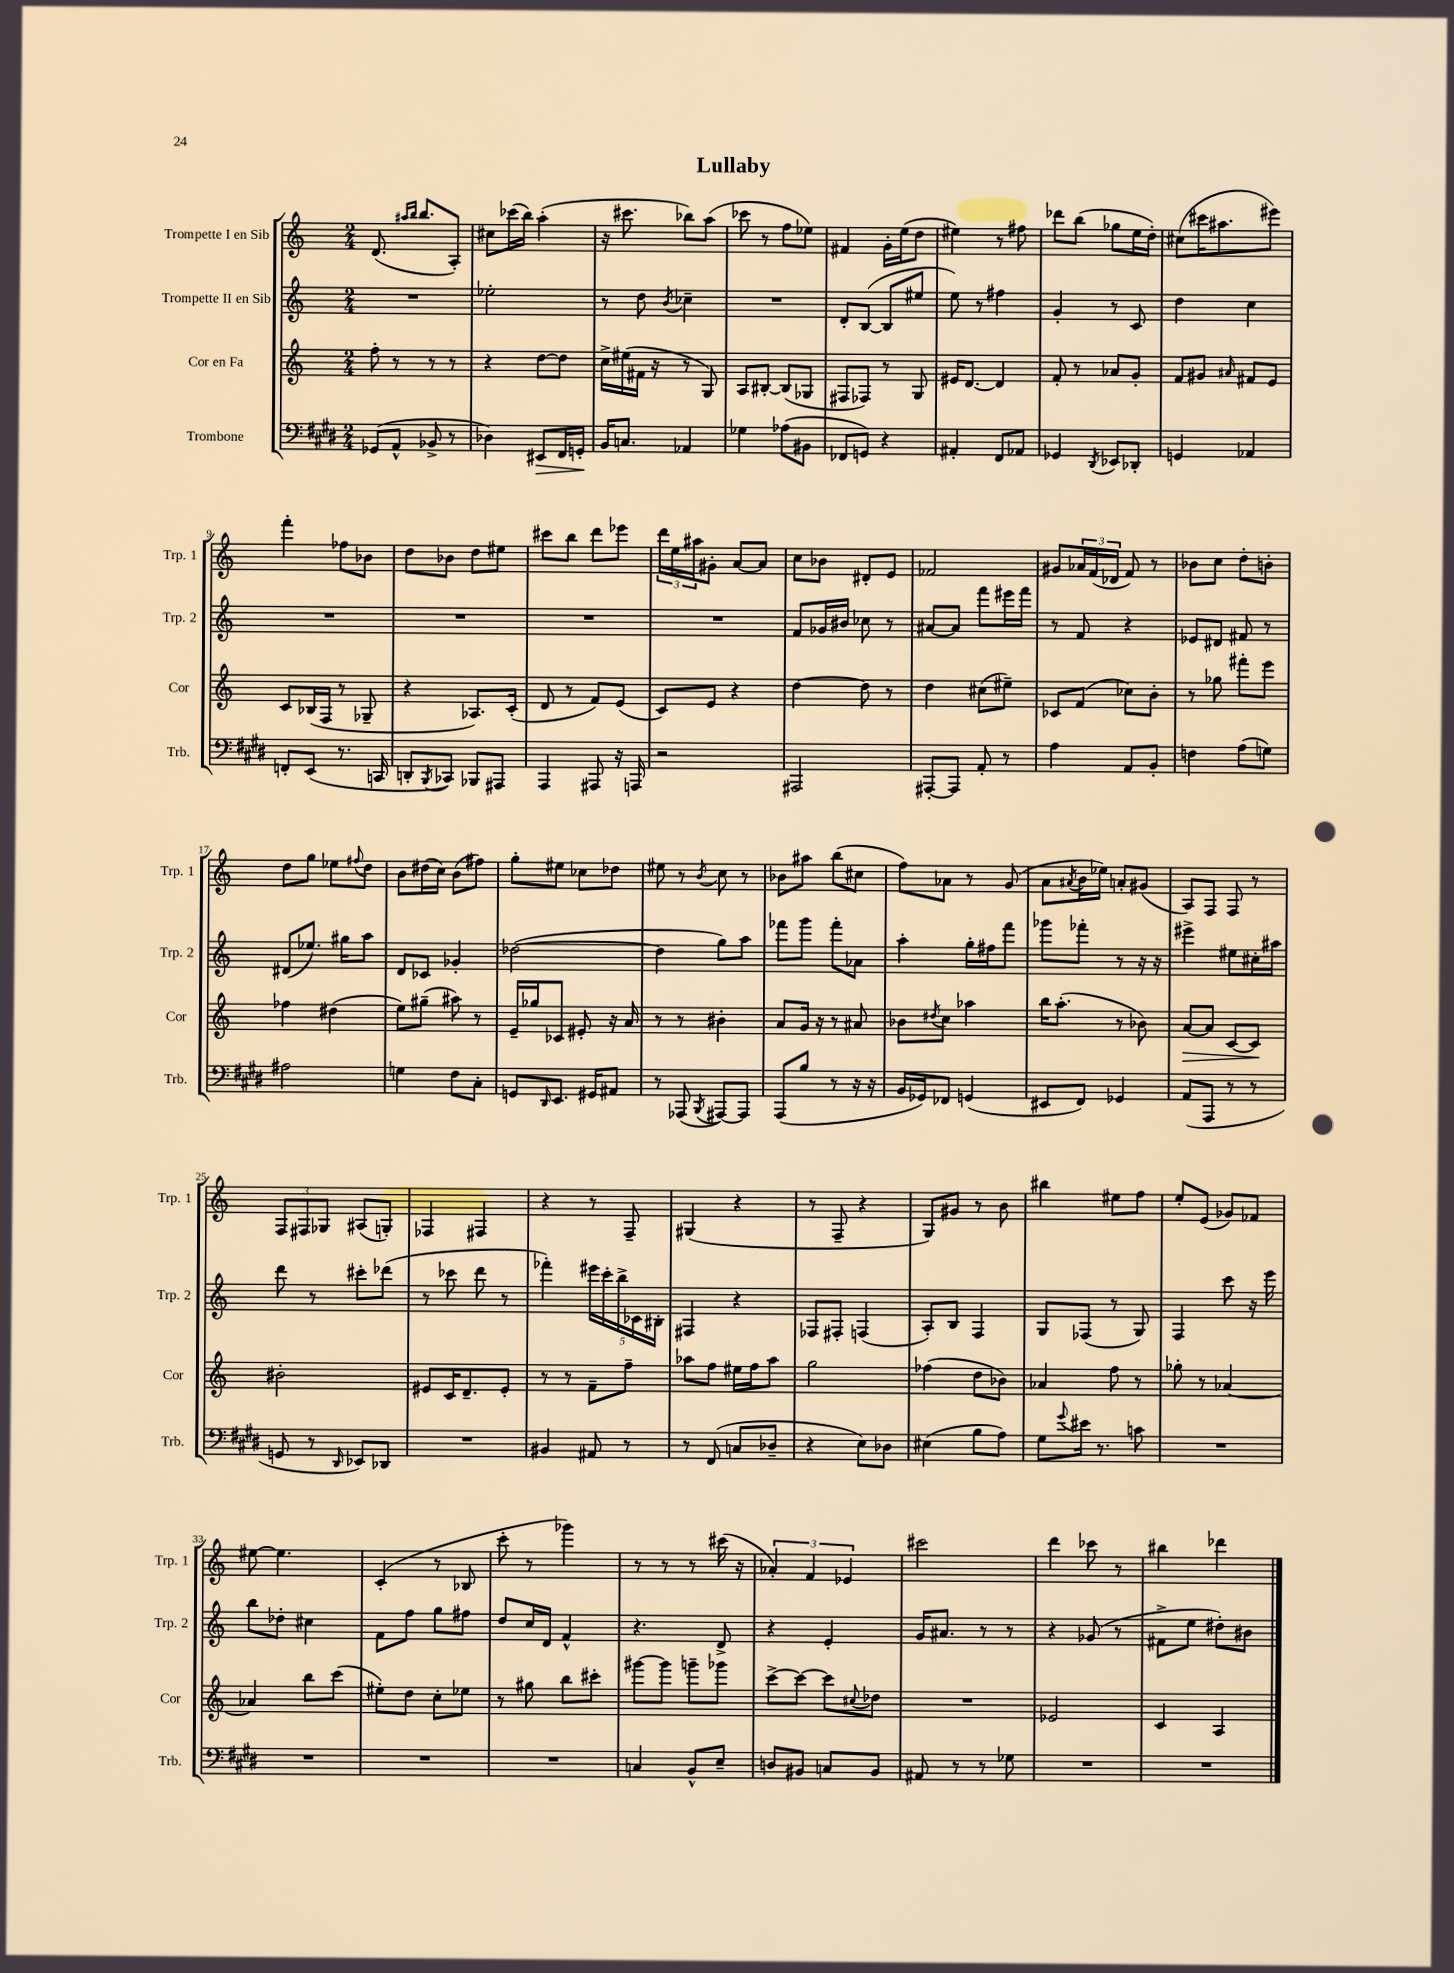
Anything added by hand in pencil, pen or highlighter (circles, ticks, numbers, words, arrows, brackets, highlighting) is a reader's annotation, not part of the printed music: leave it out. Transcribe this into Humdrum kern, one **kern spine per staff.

**kern	**dynam	**kern	**dynam	**kern	**kern
*part4	*part4	*part3	*part3	*part2	*part1
*staff4	*staff4	*staff3	*staff3	*staff2	*staff1
*I"Trombone	*	*I"Cor en Fa	*	*I"Trompette II en Sib	*I"Trompette I en Sib
*I'Trb.	*	*I'Cor	*	*I'Trp. 2	*I'Trp. 1
*clefF4	*	*clefG2	*	*clefG2	*clefG2
*k[f#c#g#d#]	*	*k[]	*	*k[]	*k[]
*M2/4	*	*M2/4	*	*M2/4	*M2/4
=1	=1	=1	=1	=1	=1
(8GG-X/L	.	8ff'\	.	2r	(8.d/
8AA^^/J	.	8r	.	.	.
.	.	.	.	.	16qqaa#X/LL
.	.	.	.	.	16qqbb/JJ
.	.	.	.	.	8.bb/L
8BB-X^/	.	8r	.	.	.
8r	.	8r	.	.	8A'/J)
=2	=2	=2	=2	=2	=2
4D-X\)	.	4r	.	2ee-X'\	8cc#X\L
.	.	.	.	.	(16ccc-X\L
.	.	.	.	.	16bb\JJ)
!	!LO:HP:b	!	!	!	!
8EE#X/L	>	[8dd\L	.	.	(4aa'\
16FF#/L	.	8dd\J]	.	.	.
16GGn'/JJ	.	.	.	.	.
.	]	.	.	.	.
=3	=3	=3	=3	=3	=3
16BB/KL	.	16cc^\LL	.	8r	16r
8.Cn/J	.	(16ee#X\	.	.	8.ccc#X\
.	.	16f#X\JJ	.	8dd\	.
.	.	16r	.	.	.
.	.	.	.	8qb/	.
4AA-X/	.	8r	.	4cc-X~\	8bb-X\L)
.	.	8G/)	.	.	(8aa\J
=4	=4	=4	=4	=4	=4
4G-X\	.	8A/L	.	2r	8ccc-X\
.	.	[8B#X'/J	.	.	8r
(8A-X\L	.	(8B#/L]	.	.	8ff\L
8BB#X\J	.	8G-X/J	.	.	8ee-X\J)
=5	=5	=5	=5	=5	=5
8FF-X/L	.	8F#X/L	.	8d'/L	4f#X/
8GGn/J)	.	8F-X/J)	.	([8B/J	.
4r	.	8r	.	8B/L]	16g'\LL
.	.	.	.	.	(16ee\J
.	.	8G/	.	8ee#X/J	8dd\J
=6	=6	=6	=6	=6	=6
4AA#X'/	.	16e#X/KL	.	8ee\)	4ee#X\)
.	.	[8.d/J	.	.	.
.	.	.	.	8r	.
8FF#/L	.	4d/]	.	4ff#X\	8r
8AA-X/J	.	.	.	.	8ff#X\
=7	=7	=7	=7	=7	=7
4GG-X/	.	8f'/	.	4g'/	8ddd-X\L
.	.	8r	.	.	(8bb\J
8qDD#/	.	.	.	.	.
8EE-X/L	.	8a-X/L	.	8r	8gg-X\L
8DD-X'/J	.	8g'/J	.	8c/	16ee\L
.	.	.	.	.	16dd'\JJ)
=8	=8	=8	=8	=8	=8
4GGn/	.	8f/L	.	4dd\	(8cc#X\L
.	.	8g#X/J	.	.	16ccc#X\K
.	.	.	.	.	8.aa#X\
.	.	16qqa#X/	.	.	.
4AA-X/	.	8f#X/L	.	4cc\	.
.	.	8e/J	.	.	8eee#X\J)
!!LO:LB:g=z
=9	=9	=9	=9	=9	=9
8FFn'/L	.	8c/L	.	2r	4fff'\
(8EE/J	.	(16B-X/L	.	.	.
.	.	16F/JJ	.	.	.
8.r	.	8r	.	.	8ff-X\L
.	.	8G-X~/	.	.	8b-X\J
16CCn/	.	.	.	.	.
=10	=10	=10	=10	=10	=10
8DDn'/L	.	4r	.	2r	8dd\L
8qBBB/	.	.	.	.	.
8CC-X/J)	.	.	.	.	8b-X\J
8BBB-X/L	.	8.A-X/L)	.	.	8dd\L
8AAA#X/J	.	.	.	.	8ee#X\J
.	.	(16c'/Jk	.	.	.
=11	=11	=11	=11	=11	=11
4AAA/	.	8d/	.	2r	8ccc#X\L
.	.	8r	.	.	8bb\J
8AAA#X/	.	8f/L)	.	.	8ddd\L
16r	.	(8e/J	.	.	8eee-X\J
16AAAn/	.	.	.	.	.
=12	=12	=12	=12	=12	=12
2r	.	8c/L)	.	2r	24ddd\LL
.	.	.	.	.	24ee\
.	.	.	.	.	24aa#X\J
.	.	8e/J	.	.	8g#X'\J
.	.	4r	.	.	[8a/L
.	.	.	.	.	8a/J]
=13	=13	=13	=13	=13	=13
2AAA#X/	.	[4dd\	.	8f/L	8cc\L
.	.	.	.	16g-X/L	8b-X\J
.	.	.	.	16b#X/JJ	.
.	.	8dd\]	.	8cc-X\	8d#X'/L
.	.	8r	.	8r	8e/J
=14	=14	=14	=14	=14	=14
[8AAA#X'/L	.	4dd\	.	[8a#X/L	2f-X/
8AAA#/J]	.	.	.	8a#/J]	.
8AA'/	.	(8cc#X\L	.	8fff\L	.
8r	.	8ee#X~\J)	.	16eee#X\L	.
.	.	.	.	16fff\JJ	.
=15	=15	=15	=15	=15	=15
4A\	.	8c-X/L	.	8r	8g#X/L
.	.	(8f/J	.	8f/	24a-X/L
.	.	.	.	.	(24f/
.	.	.	.	.	24d-X/JJ
8AA/L	.	8cc-X\L)	.	4r	8f/)
8BB'/J	.	8b'\J	.	.	8r
=16	=16	=16	=16	=16	=16
4Fn\	.	8r	.	8e-X/L	8b-X\L
.	.	8gg-X\	.	8d#X/J	8cc\J
(8A\L	.	8fff#X'\L	.	8f#X/	8dd'\L
8Gn\J)	.	8eee\J	.	8r	8bn'\J
!!LO:LB:g=z
=17	=17	=17	=17	=17	=17
2A#X\	.	4ff-X\	.	(8d#X/L	8dd\L
.	.	.	.	8.ee-X/J)	8gg\J
.	.	(4dd#X\	.	.	8ee-X\L
.	.	.	.	16gg#X\KL	.
.	.	.	.	.	8qqff#X/
.	.	.	.	8aa\J	8dd\J
=18	=18	=18	=18	=18	=18
4Gn\	.	8ee\L)	.	8d/L	8b\L
.	.	(8gg#X~\J	.	8c-X/J	(16dd#X\L
.	.	.	.	.	16cc\JJ)
8F#\L	.	8aa#X\)	.	4g-X'/	(8b\L
8C#'\J	.	8r	.	.	8ff#X\J)
=19	=19	=19	=19	=19	=19
8GGn/L	.	16e~/LL	.	([2dd-X\	8gg'\L
.	.	16gg-X/J	.	.	.
16qqDD#/	.	.	.	.	.
8.EE/J	.	8c-X/J	.	.	8ee#X\J
.	.	8e#X'/	.	.	8cc-X\L
16GG#X/KL	.	.	.	.	.
8AA#X/J	.	16r	.	.	8dd-X\J
.	.	16a/	.	.	.
=20	=20	=20	=20	=20	=20
8r	.	8r	.	4dd-\]	8ee#X\
(8AAA-X/	.	8r	.	.	8r
8qBBB/	.	.	.	.	8qb/
[8AAA#X/L)	.	4b#X'\	.	8gg\L)	8cc\
8AAA#/J]	.	.	.	8aa\J	8r
=21	=21	=21	=21	=21	=21
(8AAA/L	.	8a/L	.	8fff-X\L	8b-X\L
8B/J	.	16g/Jk	.	8ggg\J	8aa#X\J
.	.	16r	.	.	.
8r	.	8r	.	8fff-'\L	(8bb\L
16r	.	8a#X/	.	8a-X\J	8cc#X\J
16r	.	.	.	.	.
=22	=22	=22	=22	=22	=22
16BB/LL	.	8b-X\L	.	4aa'\	8ff\L)
16GG-X/J)	.	.	.	.	.
.	.	8qdd#X/	.	.	.
8FF-X/J	.	8cc\J	.	.	8a-X\J
(4GGn/	.	4aa-X\	.	16gg'\LL	8r
.	.	.	.	16ff#X\J	.
.	.	.	.	8fff\J	(8g/
=23	=23	=23	=23	=23	=23
8EE#X/L	.	16bb\KL	.	8ggg-X\L	8a\L
.	.	(8.aa'\J	.	.	.
.	.	.	.	.	8qa#X/
8FF#/J)	.	.	.	8fff-X'\J	16b\L
.	.	.	.	.	16ee-X\JJ)
4GG-X/	.	8r	.	8r	8an'/L
.	.	8b-X\)	.	16r	(8g#X/J
.	.	.	.	16r	.
=24	=24	=24	=24	=24	=24
!	!	!	!LO:HP:b	!	!
(8AA/L	.	[8a/L	>	4eee#X^\	8A/L)
8AAA/J	.	8a/J]	.	.	8F/J
8r	.	[8c/L	.	8ee#X\L	8F/
8r	.	8c/J]	.	16cc#X'\L	8r
.	.	.	.	16aa#X\JJ	.
.	.	.	]	.	.
!!LO:LB:g=z
=25	=25	=25	=25	=25	=25
8GGn/	.	2b#X'\	.	8ddd\	12F/L
.	.	.	.	.	12F#X/
8r	.	.	.	8r	.
.	.	.	.	.	12G-X/J
16qqDD#/	.	.	.	.	.
8EE-X/L)	.	.	.	8ccc#X'\L	(8A#X/L
8DD-X/J	.	.	.	(8ddd-X\J	8Gn'/J)
=26	=26	=26	=26	=26	=26
2r	.	8e#X/L	.	8r	4F-X/
.	.	16c/K	.	8ccc-X\	.
.	.	8.d~/	.	.	.
.	.	.	.	8ddd\	4F#X/
.	.	8e#'/J	.	8r	.
=27	=27	=27	=27	=27	=27
4BB#X/	.	8r	.	4fff-X'\)	4r
.	.	8r	.	.	.
8AA#X/	.	8f~\L	.	20eee#X\LL	8r
.	.	.	.	20ccc'\	.
.	.	.	.	20bb^\	.
8r	.	8ff~\J	.	.	8F~/
.	.	.	.	20c-X\	.
.	.	.	.	20B#X'\JJ	.
=28	=28	=28	=28	=28	=28
8r	.	8aa-X\L	.	4F#X/	(4G#X/
(8FF#/	.	8ff\J	.	.	.
8Cn/L	.	16ee#X\LL	.	4r	4r
.	.	16ff\J	.	.	.
8D-X~/J	.	8aa-\J	.	.	.
=29	=29	=29	=29	=29	=29
4r	.	2gg\	.	8F-X/L	8r
.	.	.	.	8F#X'/J	8F~/
8E\L)	.	.	.	(4Fn/	4r
8D-X\J	.	.	.	.	.
=30	=30	=30	=30	=30	=30
(4E#X\	.	(4ff-X\	.	8A'/L)	8G/L)
.	.	.	.	8B/J	8g#X/J
8B\L	.	8dd\L	.	4F/	8r
8A\J)	.	8b-X\J)	.	.	8b\
=31	=31	=31	=31	=31	=31
8G#\L	.	4a-X/	.	8G/L	4bb#X\
8qqg#/	.	.	.	.	.
16e#X\Jk	.	.	.	(8F-X/J	.
8.r	.	.	.	.	.
.	.	8ff\	.	8r	8ee#X\L
8cn\	.	8r	.	8G/)	8ff\J
=32	=32	=32	=32	=32	=32
2r	.	8gg-X'\	.	4F/	8ee'/L
.	.	8r	.	.	(8e/J
.	.	[4a-X/	.	8ccc\	8g-X/L)
.	.	.	.	16r	8f-X/J
.	.	.	.	16eee\	.
!!LO:LB:g=z
=33	=33	=33	=33	=33	=33
2r	.	4a-X/]	.	8bb\L	[8ee#X\
.	.	.	.	8dd-X'\J	4.ee#\]
.	.	8bb\L	.	4cc#X\	.
.	.	(8ccc\J	.	.	.
=34	=34	=34	=34	=34	=34
2r	.	8ee#X'\L)	.	8f\L	(4c'/
.	.	8dd\J	.	8ff\J	.
.	.	8cc'\L	.	8gg\L	8r
.	.	8ee-X\J	.	8ff#X\J	8B-X/
=35	=35	=35	=35	=35	=35
2r	.	8r	.	8dd/L	8ccc'\
.	.	8gg#X\	.	16cc/L	8r
.	.	.	.	16d/JJ	.
.	.	8bb\L	.	4f^^/	4ggg-X\)
.	.	8ccc#X'\J	.	.	.
=36	=36	=36	=36	=36	=36
4Cn/	.	[8ggg#X\L	.	4.r	8r
.	.	8ggg#\J]	.	.	8r
8BB^^/L	.	8gggn~\L	.	.	8r
8E~/J	.	8ggg-X\J	.	8d^/	(16ccc#X\
.	.	.	.	.	16r
=37	=37	=37	=37	=37	=37
8Dn/L	.	[8ccc^\L	.	4r	6a-X'/)
8BB#X/J	.	8ccc\J_	.	.	.
.	.	.	.	.	6f/
8Cn/L	.	8ccc\L]	.	4e'/	.
.	.	.	.	.	6e-X/
.	.	8qqcc#X/	.	.	.
8BB#/J	.	8dd-X\J	.	.	.
=38	=38	=38	=38	=38	=38
8AA#X/	.	2r	.	16g/KL	2ccc#X\
.	.	.	.	8.a#X/J	.
8r	.	.	.	.	.
8r	.	.	.	8r	.
8G-X\	.	.	.	8r	.
=39	=39	=39	=39	=39	=39
2r	.	2e-X/	.	4r	4ddd\
.	.	.	.	(8g-X/	8ccc-X\
.	.	.	.	8r	8r
=40	=40	=40	=40	=40	=40
2r	.	4c/	.	8f#X^\L	4bb#X\
.	.	.	.	8ee\J	.
.	.	4A/	.	8dd#X'\L)	4ddd-X\
.	.	.	.	8b#X\J	.
==	==	==	==	==	==
*-	*-	*-	*-	*-	*-
